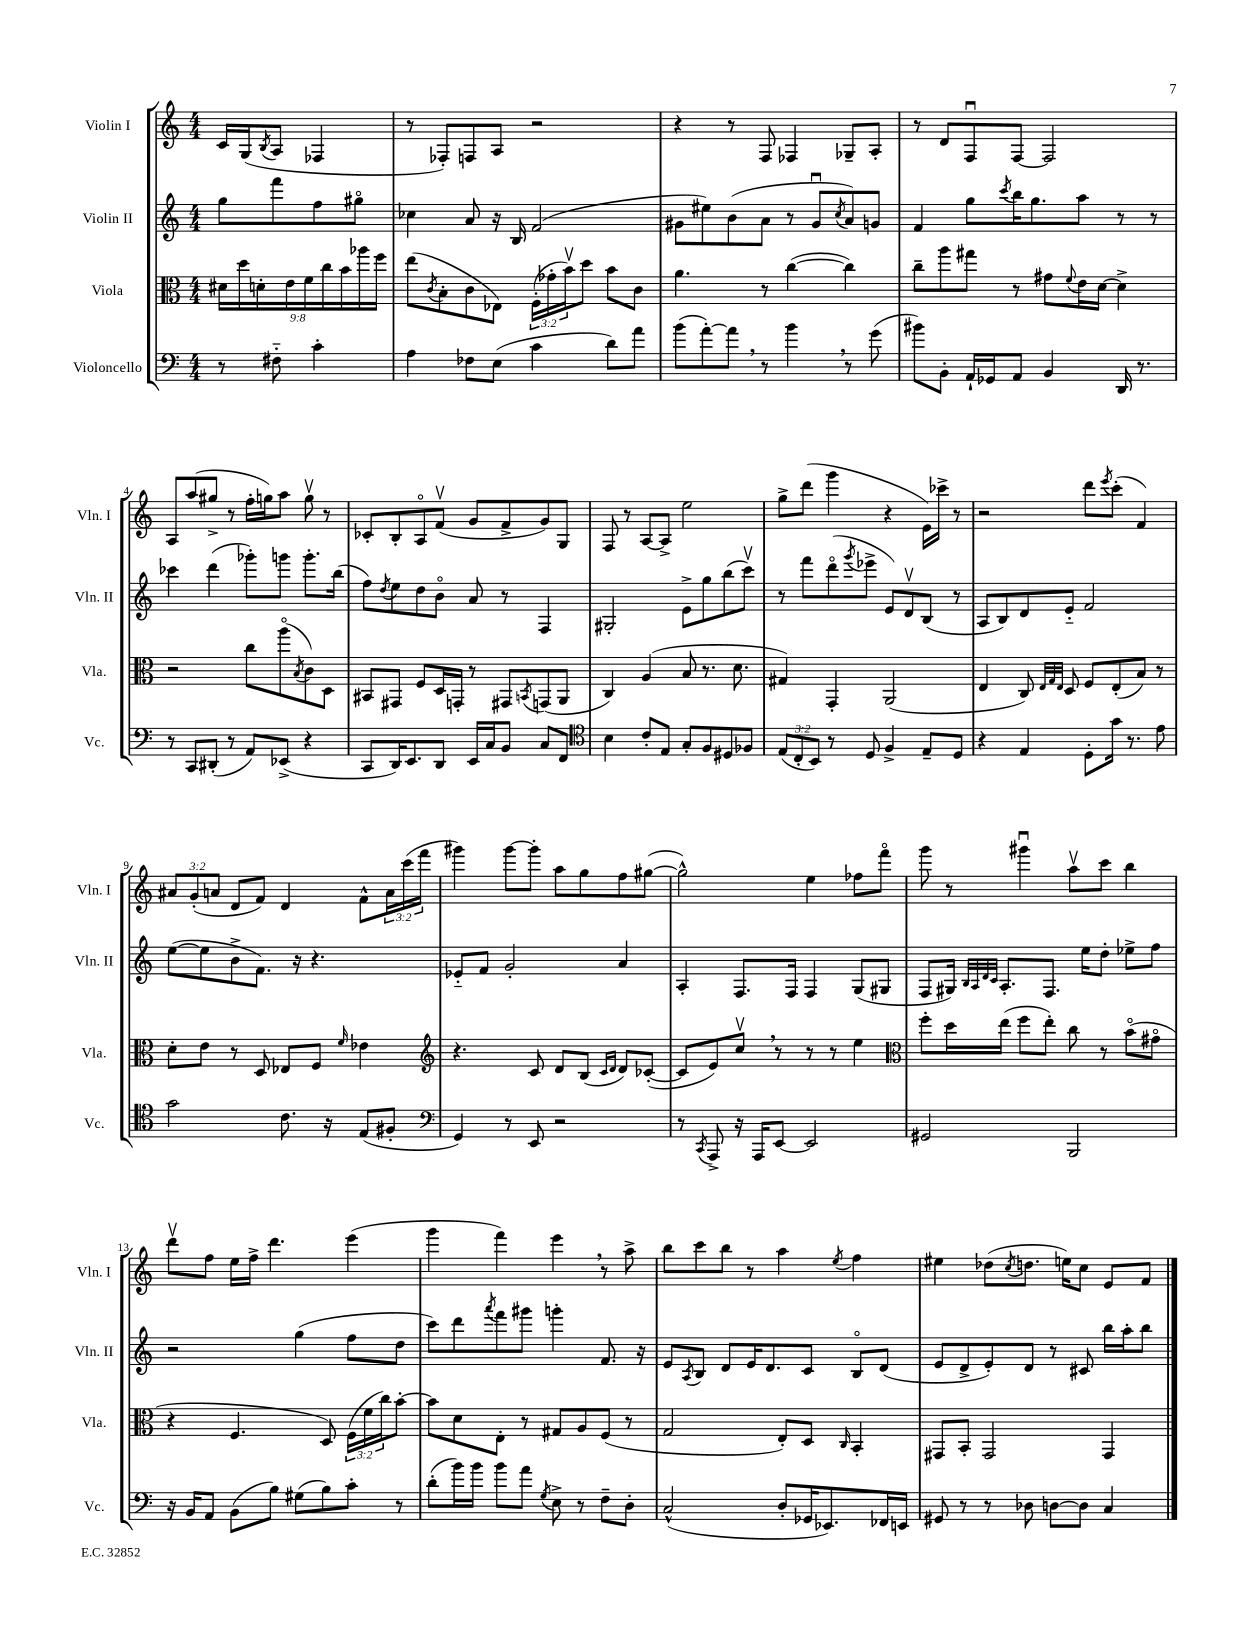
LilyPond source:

<<
\new StaffGroup <<
\new Staff = "s0" \with { instrumentName = "Violin I" shortInstrumentName = "Vln. I" } {
    \clef treble \key c \major \numericTimeSignature \time 4/4 \override Staff.TupletNumber.text = #tuplet-number::calc-fraction-text \partial 2
    c'16 g16( \acciaccatura { b8 } a8 fes4 |
    r8 fes8-.) f8 a8 r2 |
    r4 r8 f8 fes4 ges8-- a8-. |
    r8 d'8 f8\downbow f8~ f2 |
    a8 a''8( gis''8-> r8 f''16-. g''16) a''8 g''8\upbow r8 |
    ces'8-. b8-. a8\flageolet f'8\upbow( g'8 f'8-> g'8) g8 |
    f8 r8 a8~ a8-> e''2 |
    g''8-> d'''8( g'''4 r4 e'16) ces'''16-> r8 |
    r2 d'''8 \acciaccatura { e'''8 } c'''8-.( f'4) |
    \tuplet 3/2 { ais'8 g'8-.( a'8 } d'8 f'8) d'4 f'8-^ \tuplet 3/2 { a'16 c'''16( f'''16 } |
    gis'''4) gis'''8~ gis'''8-. a''8 g''8 f''8 gis''8~( |
    gis''2-^) e''4 fes''8 f'''8\flageolet |
    g'''8 r8 gis'''4\downbow a''8\upbow c'''8 b''4 |
    d'''8\upbow f''8 e''16 f''16-> d'''4. e'''4( |
    g'''4 f'''4) e'''4 \breathe r8 a''8-> |
    b''8 c'''8 b''8 r8 a''4 \acciaccatura { e''8 } f''4 |
    eis''4 des''8( \acciaccatura { c''8 } d''8. e''16) c''8 e'8 f'8 \bar "|." |
}
\new Staff = "s1" \with { instrumentName = "Violin II" shortInstrumentName = "Vln. II" } {
    \clef treble \key c \major \numericTimeSignature \time 4/4 \partial 2
    g''8 f'''8 f''8 gis''8\flageolet |
    ces''4 a'8 r16 b16 f'2( |
    gis'8 eis''8) b'8( a'8 r8 gis'8\downbow \acciaccatura { c''8 } a'8) g'8 |
    f'4 g''8 \acciaccatura { c'''8 } b''16 g''8. a''8 r8 r8 |
    ces'''4 d'''4( ges'''8-.) g'''8 g'''8.-. b''16( |
    f''8) \acciaccatura { d''8 } e''8 d''8 b'8\flageolet a'8 r8 f4 |
    gis2-. e'8-> g''8 b''8( c'''8\upbow) |
    r8 f'''8 d'''8\flageolet( \acciaccatura { g'''8 } ees'''8-> e'8) d'8\upbow b8( r8 |
    a8 b8) d'8 e'8-_ f'2 |
    e''8~( e''8 b'8-> f'8.) r16 r4. |
    ees'8-_ f'8 g'2-. a'4 |
    a4-. f8. f16 f4 g8( gis8 |
    f8 gis16) \grace { b32 a32 d'32 c'32 } a8.-. f8. e''16 d''8-. ees''8-> f''8 |
    r2 g''4( f''8 d''8 |
    c'''8) d'''8 \acciaccatura { a'''8 } f'''8 gis'''8 g'''4-. f'8. r16 |
    e'8 \acciaccatura { a8 } b8 d'8 e'16 d'8. c'8 b8\flageolet d'8( |
    e'8 d'8-> e'8-.) d'8 r8 cis'8 b''16 a''16-. b''8 \bar "|." |
}
\new Staff = "s2" \with { instrumentName = "Viola" shortInstrumentName = "Vla." } {
    \clef alto \key c \major \numericTimeSignature \time 4/4 \override Staff.TupletNumber.text = #tuplet-number::calc-fraction-text \partial 2
    \tuplet 9/8 { dis'16 d''16 d'16-. e'16 f'16 c''16 b'16 aes''16 f''16 } |
    e''8( \acciaccatura { c'8 } b8-. c'8 ees8) \tuplet 3/2 { f16-.( ges'16-. b'16\upbow) } d''8 b'8 c'8 |
    a'4. r8 c''4~( c''4) |
    c''8-- a''8 gis''8 r8 gis'8 \appoggiatura { f'8 } e'16 d'16~ d'4-> |
    r2 c''8 a''8\flageolet( \acciaccatura { b8 } c'8) d8 |
    bis,8 gis,8 f8 d16 g,16-. r8 gis,8 \acciaccatura { b,8 } g,8( a,8 |
    c4) a4( b8 r8. d'8. |
    gis4) g,4-. a,2( |
    e4 c8) \grace { e32 g32 e32 } d8 f8 e8-.( b8) r8 |
    d'8-. e'8 r8 d8 ees8 f8 \grace { f'16 } ees'4 |
    \clef treble r4. c'8 d'8 b8( \grace { c'16 d'16 } d'8) ces'8~-.( |
    ces'8 e'8) c''8\upbow \breathe r8 r8 r8 e''4 |
    \clef alto f''8-. d''16 e''16( f''8 e''8-.) c''8 r8 b'8\flageolet( gis'8\flageolet |
    r4 f4. d8) \tuplet 3/2 { f16( f'16 c''16) } b'8~-. |
    b'8 d'8 e8-. r8 gis8 a8 f8( r8 |
    g2 e8-.) d8 \grace { c16 } b,4-. |
    gis,8 b,8-. gis,2 gis,4 \bar "|." |
}
\new Staff = "s3" \with { instrumentName = "Violoncello" shortInstrumentName = "Vc." } {
    \clef bass \key c \major \numericTimeSignature \time 4/4 \override Staff.TupletNumber.text = #tuplet-number::calc-fraction-text \partial 2
    r8 fis8-_ c'4-. |
    a4 fes8 e8( c'4 d'8) a'8 |
    b'8( a'8~-.) a'8 \breathe r8 b'4 \breathe r8 g'8( |
    bis'8) b,8-. a,16-! ges,16 a,8 b,4 d,16 r8. |
    r8 c,8 dis,8-.( r8 a,8) ees,8->( r4 |
    c,8 d,16) e,8. d,8 e,16 c16 b,8 c8 f,8 |
    \clef tenor b4 c'8-. e8 g8-. f8 dis8 fes8 |
    \tuplet 3/2 { e8( c8-. b,8) } r8 d8 f4-> e8-- d8 |
    r4 e4 d8-. g'16 r8. e'8 |
    g'2 c'8. r16 e8( fis8-. |
    \clef bass g,4) r8 e,8 r2 |
    r8 \acciaccatura { c,8 } a,,8-> r16 a,,16 e,8~ e,2 |
    gis,2 b,,2 |
    r16 b,16 a,8 b,8( b8) gis8( b8) c'8-. r8 |
    d'8-.( b'16) b'16 b'8 a'8 \acciaccatura { g8 } e8-> r8 f8-- d8-. |
    c2-^( d8-. ges,16 ees,8.) fes,16 e,16 |
    gis,8 r8 r8 des8 d8~ d8 c4 \bar "|." |
}
>>
>>
